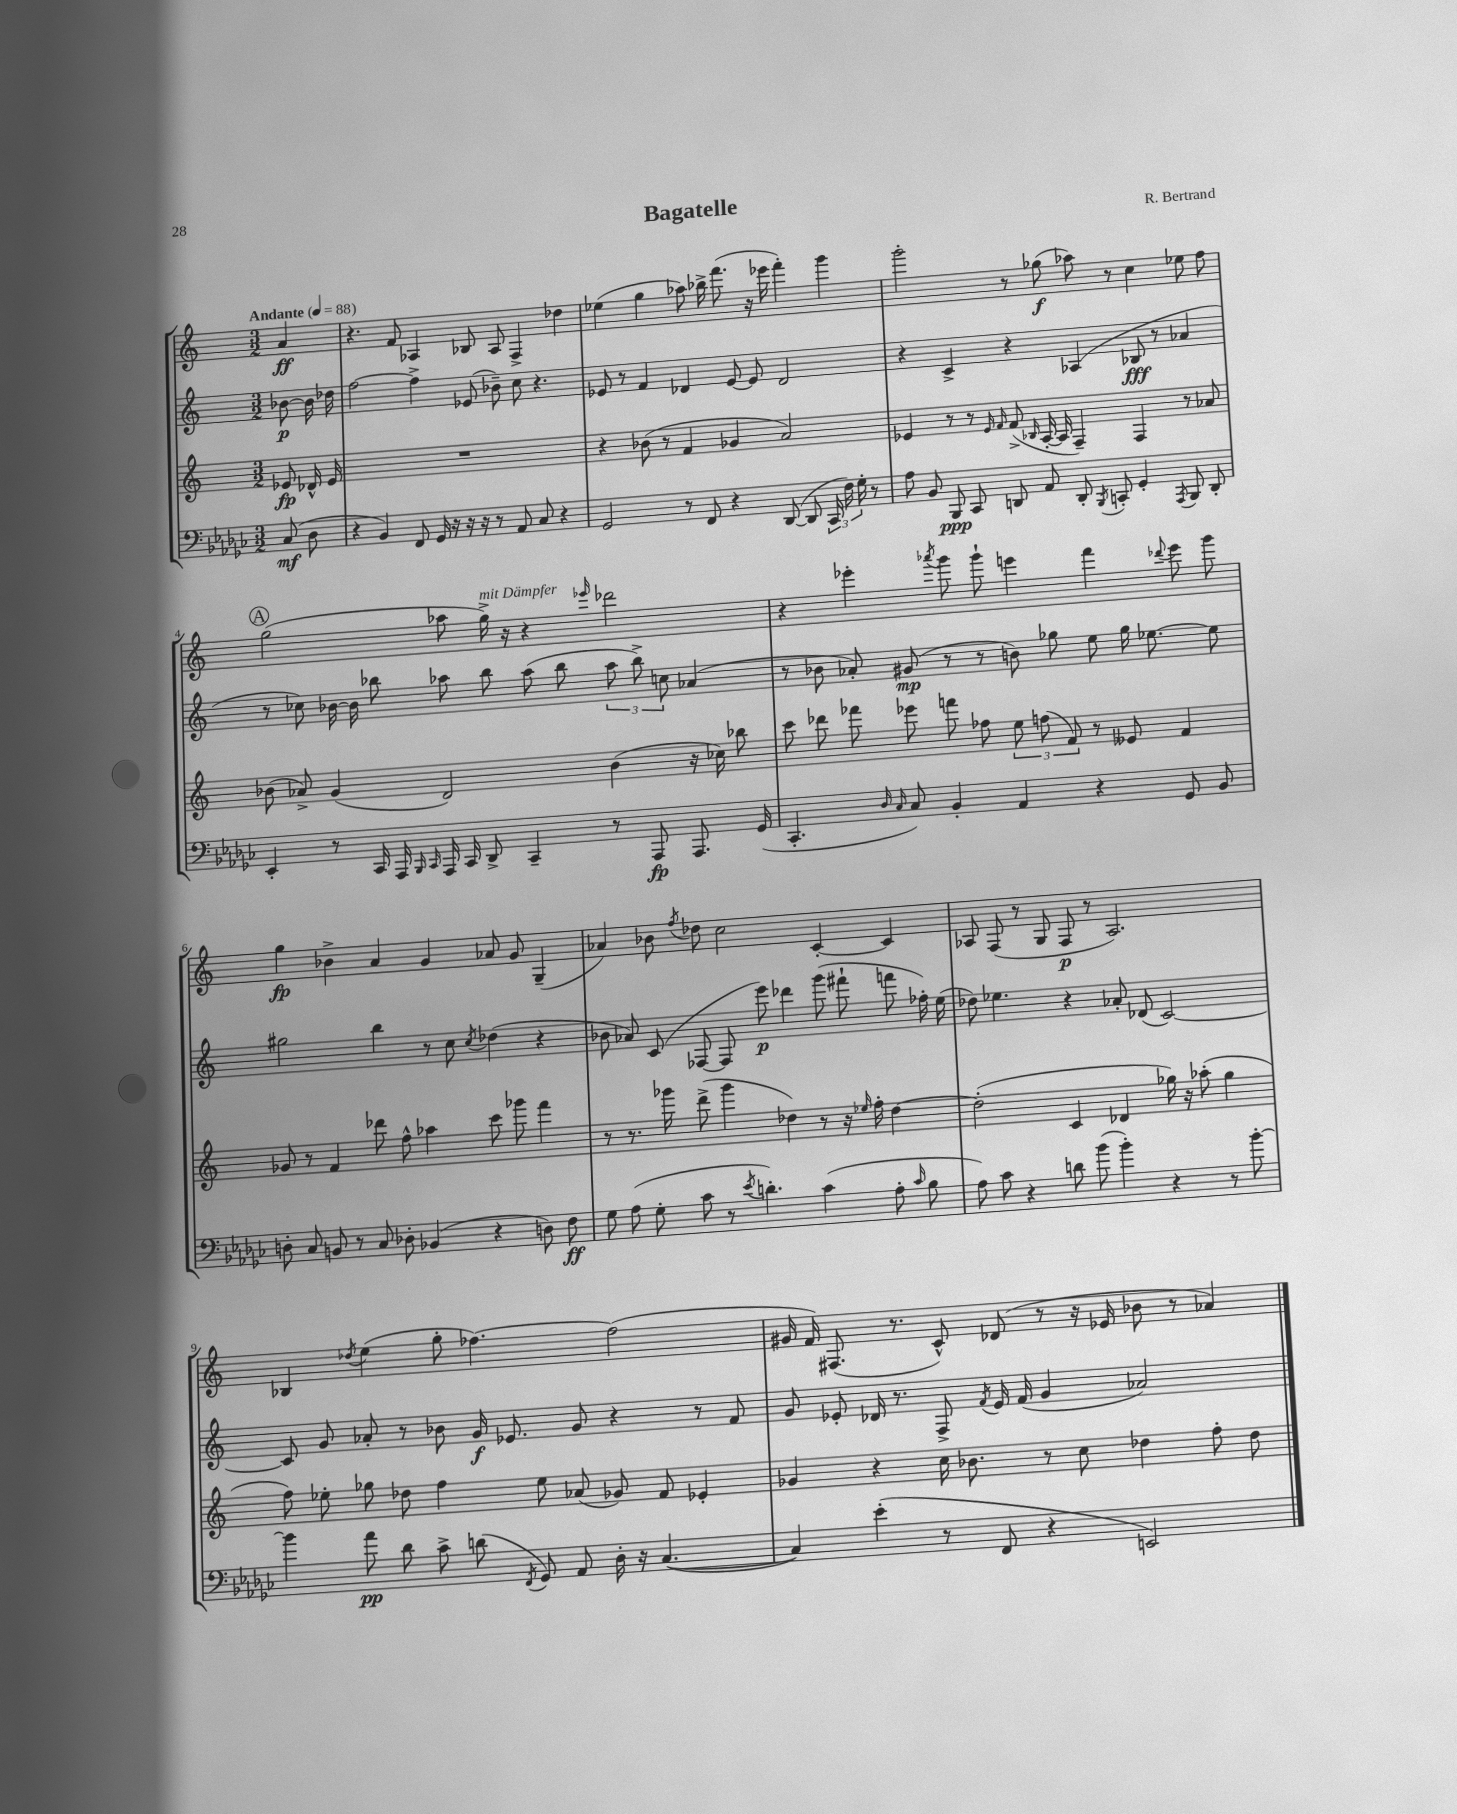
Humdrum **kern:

**kern	**kern	**kern	**kern
*staff4	*staff3	*staff2	*staff1
*clefF4	*clefG2	*clefG2	*clefG2
*k[b-e-a-d-g-c-]	*k[]	*k[]	*k[]
*M3/2	*M3/2	*M3/2	*M3/2
*MM88	*MM88	*MM88	*MM88
(8C-	8e-	[8b-	4a
8D-	16d-^^	16b-]	.
.	16e-	16dd-	.
=	=	=	=
4r	1.r	[2ff	4.r
4BB-)	.	.	.
.	.	.	8f
8FF	.	4ff^]	4A-
16GG-	.	.	.
16r	.	.	.
16r	.	(8e-	8B-
16r	.	.	.
8r	.	8b-~)	8A-
8AA-	.	8cc	4F^
8C-	.	4.r	.
4r	.	.	4dd-
=	=	=	=
2GG-	4r	8e-	(4ee-
.	.	8r	.
.	(8b-	4f	4gg
.	8r	.	.
8r	4f	4d-	8aa-)
8FF	.	.	16bb-^
.	.	.	(8.fff
4r	4g-	[8e-	.
.	.	8e-]	16r
.	.	.	16eee-
([8DD-	2a)	2d-	4fff')
8DD-]	.	.	.
24CC-	.	.	4ggg
24F)	.	.	.
24G-'	.	.	.
8r	.	.	.
=	=	=	=
8A-	4e-	4r	2ggg'
8BB-	.	.	.
8BBB-	8r	4c^	.
8CC-	8r	.	.
.	16qqe-	.	.
.	16qqf	.	.
8DD	(8f^	4r	8r
.	16qqB-	.	.
8AA-	[16A'	.	(8gg-
.	16A]	.	.
8DD'	4F~)	(4A-	8aa-)
8qBBB-	.	.	.
8CC'	.	.	8r
4GG-'	4F	8B-	4cc
.	.	8r	.
8qAAA-	.	.	.
8BBB-	8r	4a-	8ee-
8DD'	8a-	.	8ff
=	=	=	=
4EE-'	(8b-	8r	(2gg
.	8a-^)	8cc-)	.
8r	(4g	[16b-	.
.	.	16b-]	.
16CC-	.	8bb-	.
16AAA-	.	.	.
16qqBBB-	.	.	.
16qqCC-	.	.	.
16AAA-	2d)	8aa-	8aa-
16CC-	.	.	.
8DD-^	.	8bb-	16gg^)
.	.	.	16r
4CC-~	.	(8aa-	4r
.	.	8bb-	.
.	.	.	16qqeee-
8r	(4b-	12aa-	2ddd-
.	.	12bb-^)	.
8AAA-	.	.	.
.	.	12cc	.
8.AAA-	16r	(4a-	.
.	16cc-)	.	.
.	8bb-	.	.
(16GG-	.	.	.
=	=	=	=
4.CC-'	8ccc	8r	4r
.	8ddd-	8b-	.
.	8fff-	8a-')	4eee-'
16qqD-	.	.	.
16qqC-	.	.	.
8C-)	8eee-	(8g#	.
.	.	.	8qaaa-
4BB-'	8fff	8r	8ggg
.	8ff-	8r	8ggg`
4AA-	12ee	8b)	4eee
.	(12ff	.	.
.	.	8gg-	.
.	12f)	.	.
4r	8r	8ee	4fff
.	8e--	16gg-	.
.	.	[8.ee-	.
.	.	.	8qqddd-
8GG-	4f	.	8eee
8BB-	.	8ee-]	8ggg
=	=	=	=
8D'	8g-	2gg#	4gg
8C-	8r	.	.
8BB	4f	.	4b-^
8r	.	.	.
8C-	8ddd-	4bb	4a
8D-'	8ff^^	.	.
(4BB-	4aa-	8r	4g
.	.	8cc	.
.	.	8qcc	.
4r	8ccc	(4dd-	8a-
.	8ggg-	.	8g
8D)	4fff	4r	(4G~
8F	.	.	.
=	=	=	=
8G-	8r	8b-	4a-)
(8A-	8.r	8a-)	.
8G-'	.	(8c	8b-
.	16ggg-	.	.
.	.	.	8qff
8c-	(8ddd^	[8F-	8dd-
8r	4ggg-	8F-]	2cc
8qe-	.	.	.
4.d')	.	8eee)	.
.	4dd-)	4ddd-	.
(4c-	8r	(8ggg	[4c'
.	16r	8fff#`	.
.	16qqee-	.	.
.	16ff'	.	.
8A-'	[4dd-	8fff	4c]
16qqc-	.	.	.
8B-	.	16ff-')	.
.	.	(16ee	.
=	=	=	=
8A-)	(2dd-']	8dd-)	8A-
8c-	.	4.ee-	(8F
4r	.	.	8r
.	.	.	8G
8d	4c	4r	8F
(8b-	.	.	8r
4b-')	4d-	8a-'	2.A-)
.	.	(8d-	.
4r	16gg-)	[2c)	.
.	16r	.	.
.	(8aa-'	.	.
8r	4gg-	.	.
[8b-'	.	.	.
=	=	=	=
4b-]	8ff)	8c]	4B-
.	8ee-'	8g	.
.	.	.	8qdd-
8a-	8gg-	8a-'	(4ee
8d-	8dd-	8r	.
8c-^	4ff	8b-	8gg'
(8d	.	16g	[4.ff-)
.	.	8.e-	.
8qFF	.	.	.
8GG-)	8ee-	.	.
8AA-	(8a-	8g	.
16D-'	8g-)	4r	(2ff-]
16r	.	.	.
([4.C-	8f	.	.
.	4e-'	8r	.
.	.	8f	.
=	=	=	=
4C-])	4g-	8g	16g#
.	.	.	16f)
.	.	8e-'	(8.F#
(4e-'	4r	16d-	.
.	.	8.r	8.r
8r	16cc	8F^	8c^^)
.	8.b-	.	.
.	.	8qf	.
8FF	.	16e-	(8d-
.	.	(16f	.
4r	8r	4g	8r
.	8cc	.	16r
.	.	.	16e-
2EE)	4dd-	2a-)	8b-
.	.	.	8r
.	8ff'	.	4a-)
.	8dd-	.	.
==	==	==	==
*-	*-	*-	*-
